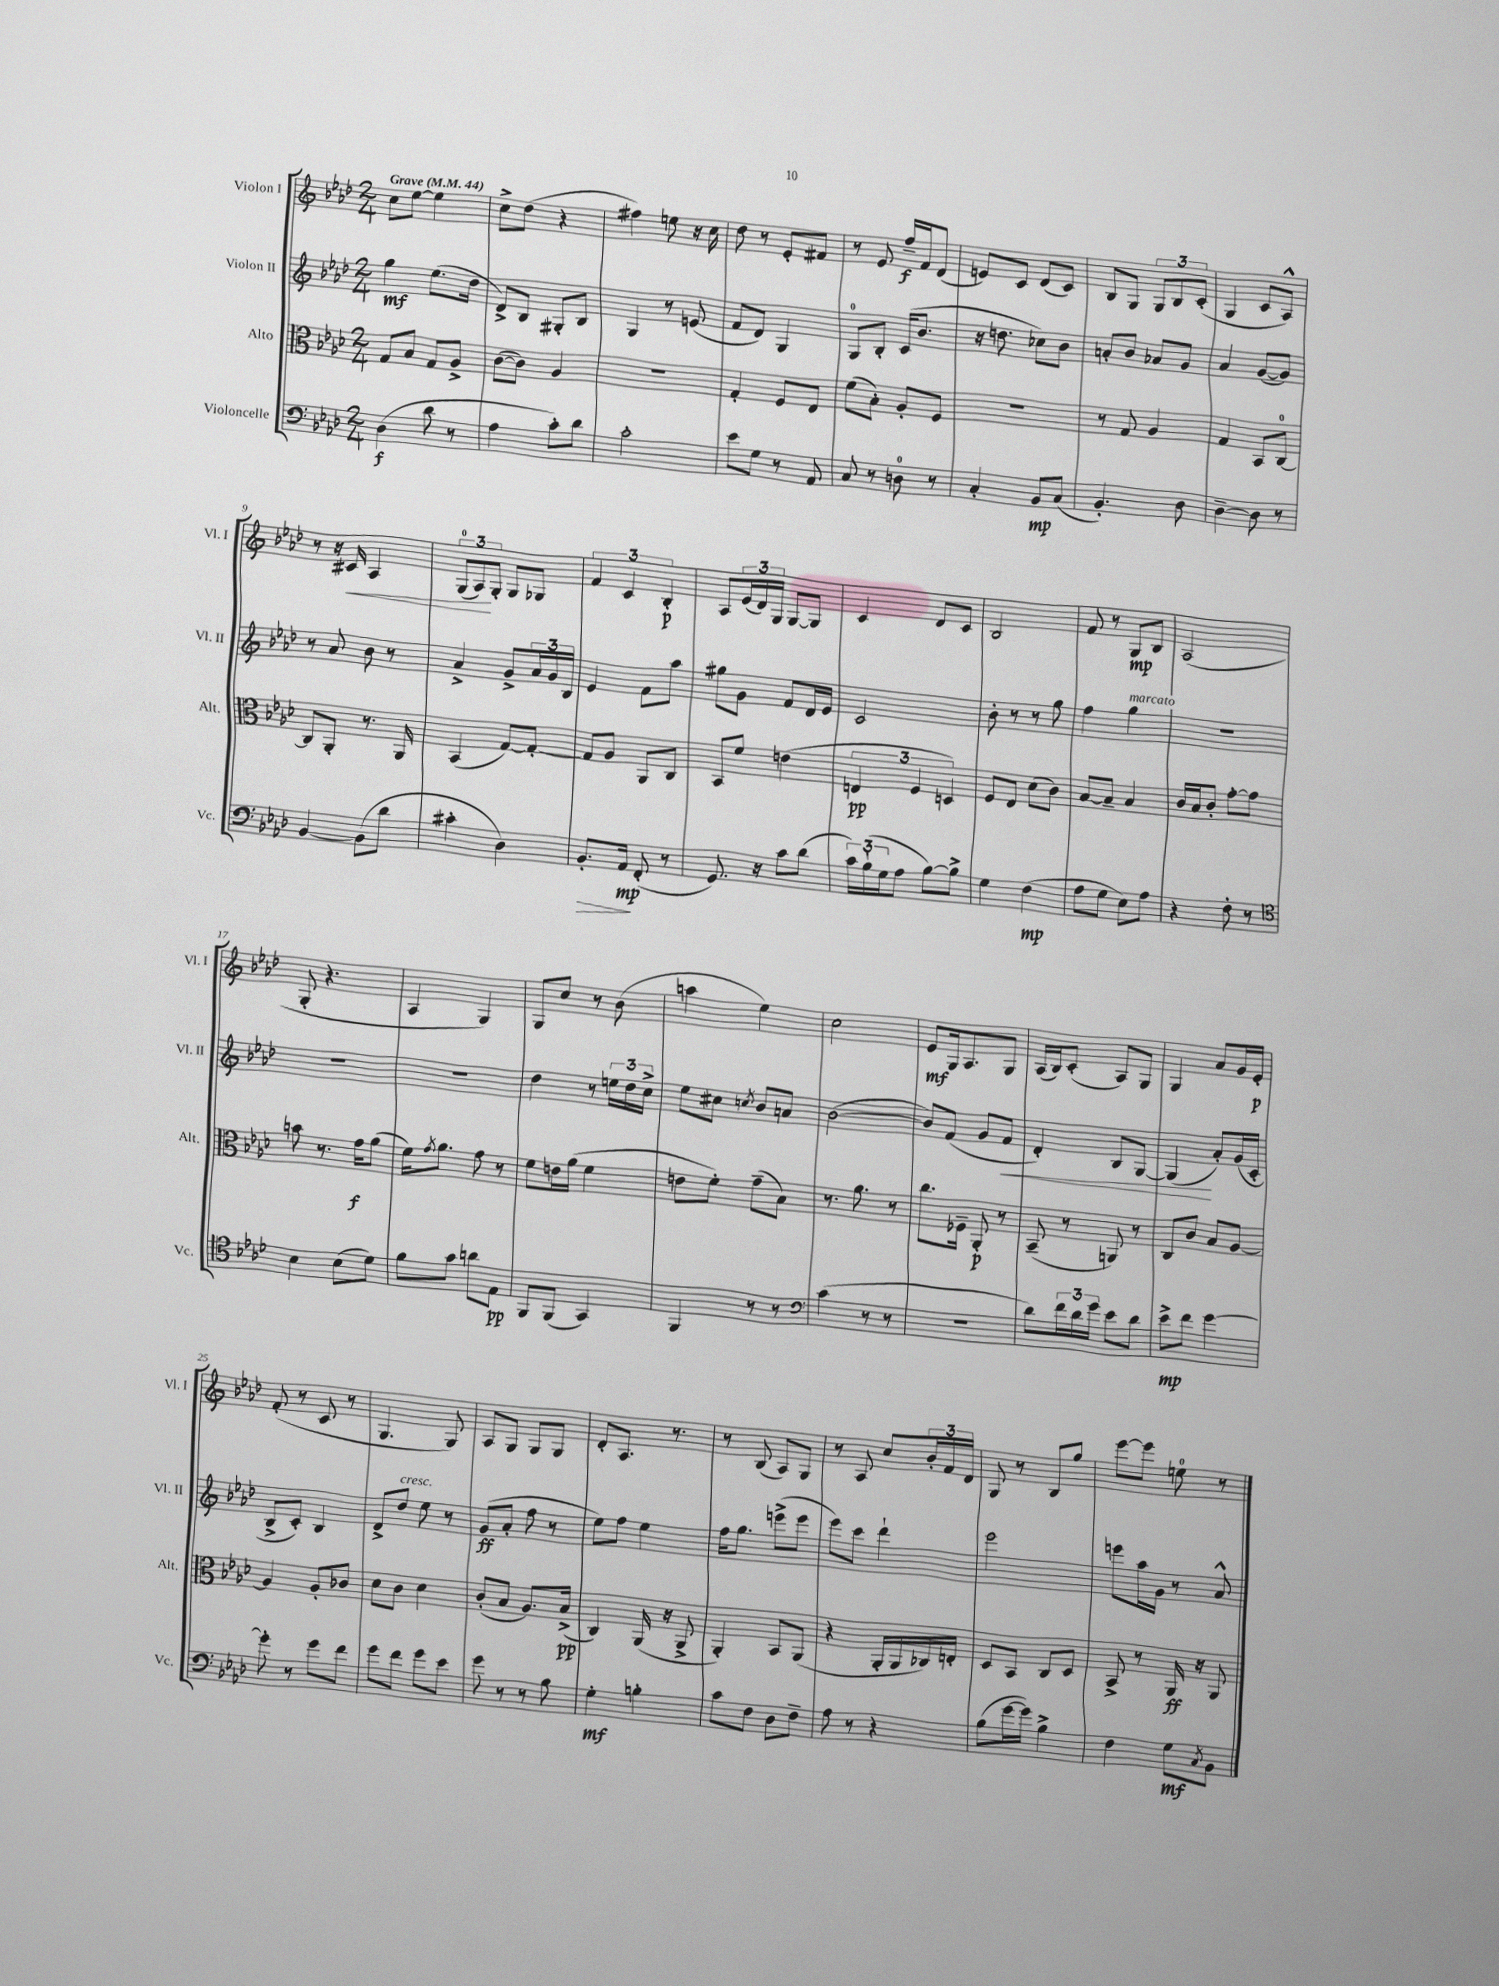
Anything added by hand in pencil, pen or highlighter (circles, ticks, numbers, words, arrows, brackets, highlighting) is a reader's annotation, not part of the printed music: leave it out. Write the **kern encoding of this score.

**kern	**kern	**kern	**kern
*staff4	*staff3	*staff2	*staff1
*clefF4	*clefC3	*clefG2	*clefG2
*k[b-e-a-d-]	*k[b-e-a-d-]	*k[b-e-a-d-]	*k[b-e-a-d-]
*M2/4	*M2/4	*M2/4	*M2/4
*MM44	*MM44	*MM44	*MM44
(4D-	8G	4gg	8cc
.	8B-	.	[8ee-
8d-	8G	(8.ee-	4ee-]
8r	8A-^	.	.
.	.	16dd-	.
=	=	=	=
4A-	([8c	8d-^)	8cc^
.	8c])	8B-	(8dd-
8c')	4A-	8G#'	4r
8d-	.	8B-	.
=	=	=	=
2c'	2r	4G	4ff#)
.	.	8r	8ee
.	.	(8e	16r
.	.	.	16cc
=	=	=	=
8e-	4G'	8f	8dd-
8G	.	8d-)	8r
8r	8F	4G	8e-'
8AA-	8E-	.	8f#
=	=	=	=
8C	(8f	8G	8r
8r	8B-')	8B-'	8e-
8D	8A-'	(16c	16ff~
.	.	8.b-	16f
8r	8F	.	(8d-
=	=	=	=
4C'	2r	16r	8e)
.	.	8.dd	.
.	.	.	8c
8BB-	.	8cc-)	(8d-
(8C	.	8b-	8c)
=	=	=	=
4.BB-')	8r	8a'	8B-
.	8G	8b-	8G
.	4A-	8a-	12G
.	.	.	12B-
8D-	.	8g	.
.	.	.	(12c'
=	=	=	=
[4D-~	4G	4a-	4G
8D-]	8BB-	([8g	8c
8r	[8C	8g])	8A-^^)
=	=	=	=
[4BB-	8C]	8r	8r
.	8AA-'	8a-	16r
.	.	.	16c#
(8BB-]	8.r	8b-	4A-
8d-	.	8r	.
.	16AA-	.	.
=	=	=	=
4c#'	(4BB-	4a-^	(12G
.	.	.	12A-)
.	.	.	12G'
4D-)	[8G)	8g^	8G
.	8G'_	24a-	8G-
.	.	24g	.
.	.	24B-	.
=	=	=	=
8.BB-'	8G]	4e-	6f
.	8A-	.	.
.	.	.	6c
16AA-	.	.	.
(8FF'	8AA-	8f	.
.	.	.	6B-'
8r	8C	8aa-	.
=	=	=	=
8.GG)	8BB-	8gg#	8A-
.	8f	8g	(24e-
.	.	.	24d-)
16r	.	.	.
.	.	.	24G
8c	(4e	8f	[8G
(8d-	.	16d-	8G]
.	.	16e-	.
=	=	=	=
24c)	6E	2c	4c
(24B-`	.	.	.
24G	.	.	.
8A-	.	.	.
.	6F	.	.
[8B-)	.	.	8d-
.	6D)	.	.
8B-^]	.	.	8c
=	=	=	=
4G	8F	8b-'	2B-
.	8E-	8r	.
(4F	(8d-	8r	.
.	8c)	8gg	.
=	=	=	=
8A-	[8B-	4ff	8f
8G	8B-~]	.	8r
8E-)	4B-	4gg	8G
8A-	.	.	8B-
=	=	=	=
4r	16c	2r	(2A-
.	16B-	.	.
.	8c'	.	.
8F'	[8g'	.	.
8r	8g]	.	.
=	=	=	=
*clefC4	*	*	*
4B-	8b	2r	8G'
.	8.r	.	4.r
(8B-	.	.	.
.	16g	.	.
8d-)	(8a-	.	.
=	=	=	=
8f	16f)	2r	4A-
.	8qg	.	.
.	8.a-	.	.
8g	.	.	.
8a	8g	.	4G)
8E-	8r	.	.
=	=	=	=
8FF	8f	4dd-	8G
(8FF	16e	.	8cc
.	(16a-	.	.
4GG)	4f	8r	8r
.	.	24ee	(8b-
.	.	24dd-	.
.	.	24cc^	.
=	=	=	=
4FF	8e	8ee-	4aa
.	8f')	8cc#	.
.	.	8qcc	.
8r	(8g~	8b-	4ee-)
8r	8B-)	8a	.
=	=	=	=
*clefF4	*	*	*
(4c	8.r	([2b-	2cc
.	8.a-	.	.
8r	.	.	.
8r	8r	.	.
=	=	=	=
2r	8.cc	8b-])	8e-
.	.	(8f	16G
.	16F-~	.	8.A-
.	8AA-'	8g	.
.	8r	8f	8G
=	=	=	=
8d-)	(8BB-~	4d-')	(16A-
.	.	.	16B-)
24f	8r	.	(8c'
24d-	.	.	.
24g	.	.	.
8e-	8AA)	8B-	8A-)
8d-	8r	[8G	8G
=	=	=	=
8e-^	8C	(4G]	4G
8f	8c	.	.
[4g	8B-	8a-')	8a-
.	[8A-	(16g	16g
.	.	16c'	16e-'
=	=	=	=
8g']	4A-]	8B-^	(8f'
8r	.	8c')	8r
8g	8A-'	4B-	8c
8f	8c-	.	8r
=	=	=	=
8g	8d-	8d-^	4.G
8f	8c	8dd-	.
8g	4d-	8ee-	.
8e-	.	8r	8G)
=	=	=	=
8g	(8c'	(8g	8A-
8r	8B-	8a-'	8G
8r	8.A-)	8ff	8G
8B-	.	8r	8G
.	(16B-^	.	.
=	=	=	=
4G'	4C)	8ee-)	8d-'
.	.	8ff	8.A-
4B'	(16AA-	4ee-	.
.	16r	.	8.r
.	8AA-^	.	.
=	=	=	=
8c	4AA-')	16ff	8r
.	.	8.gg	.
8F	.	.	(8B-
8D-	8BB-	(8eee^	8A-)
8F~	(8AA-	8eee	8G
=	=	=	=
8A-	4r	8eee-)	8r
8r	.	8ccc	8A-
4r	16AA-'	4ddd-`	8cc
.	16AA-	.	.
.	16C-)	.	24b-'
.	.	.	24f
.	16E'	.	.
.	.	.	24d-
=	=	=	=
(8B-	8D-	2eee-	8G
[16g	8BB-	.	8r
16g])	.	.	.
4B-^	8C	.	8B-
.	8D-	.	8gg
=	=	=	=
4F	8BB-^	8eee	[8eee-
.	8r	16aa-	8eee-]
.	.	16g	.
8G	16AA-	8r	8ee
.	16r	.	.
8qC	.	.	.
8BB-	8AA-	8a-^^	8r
==	==	==	==
*-	*-	*-	*-
